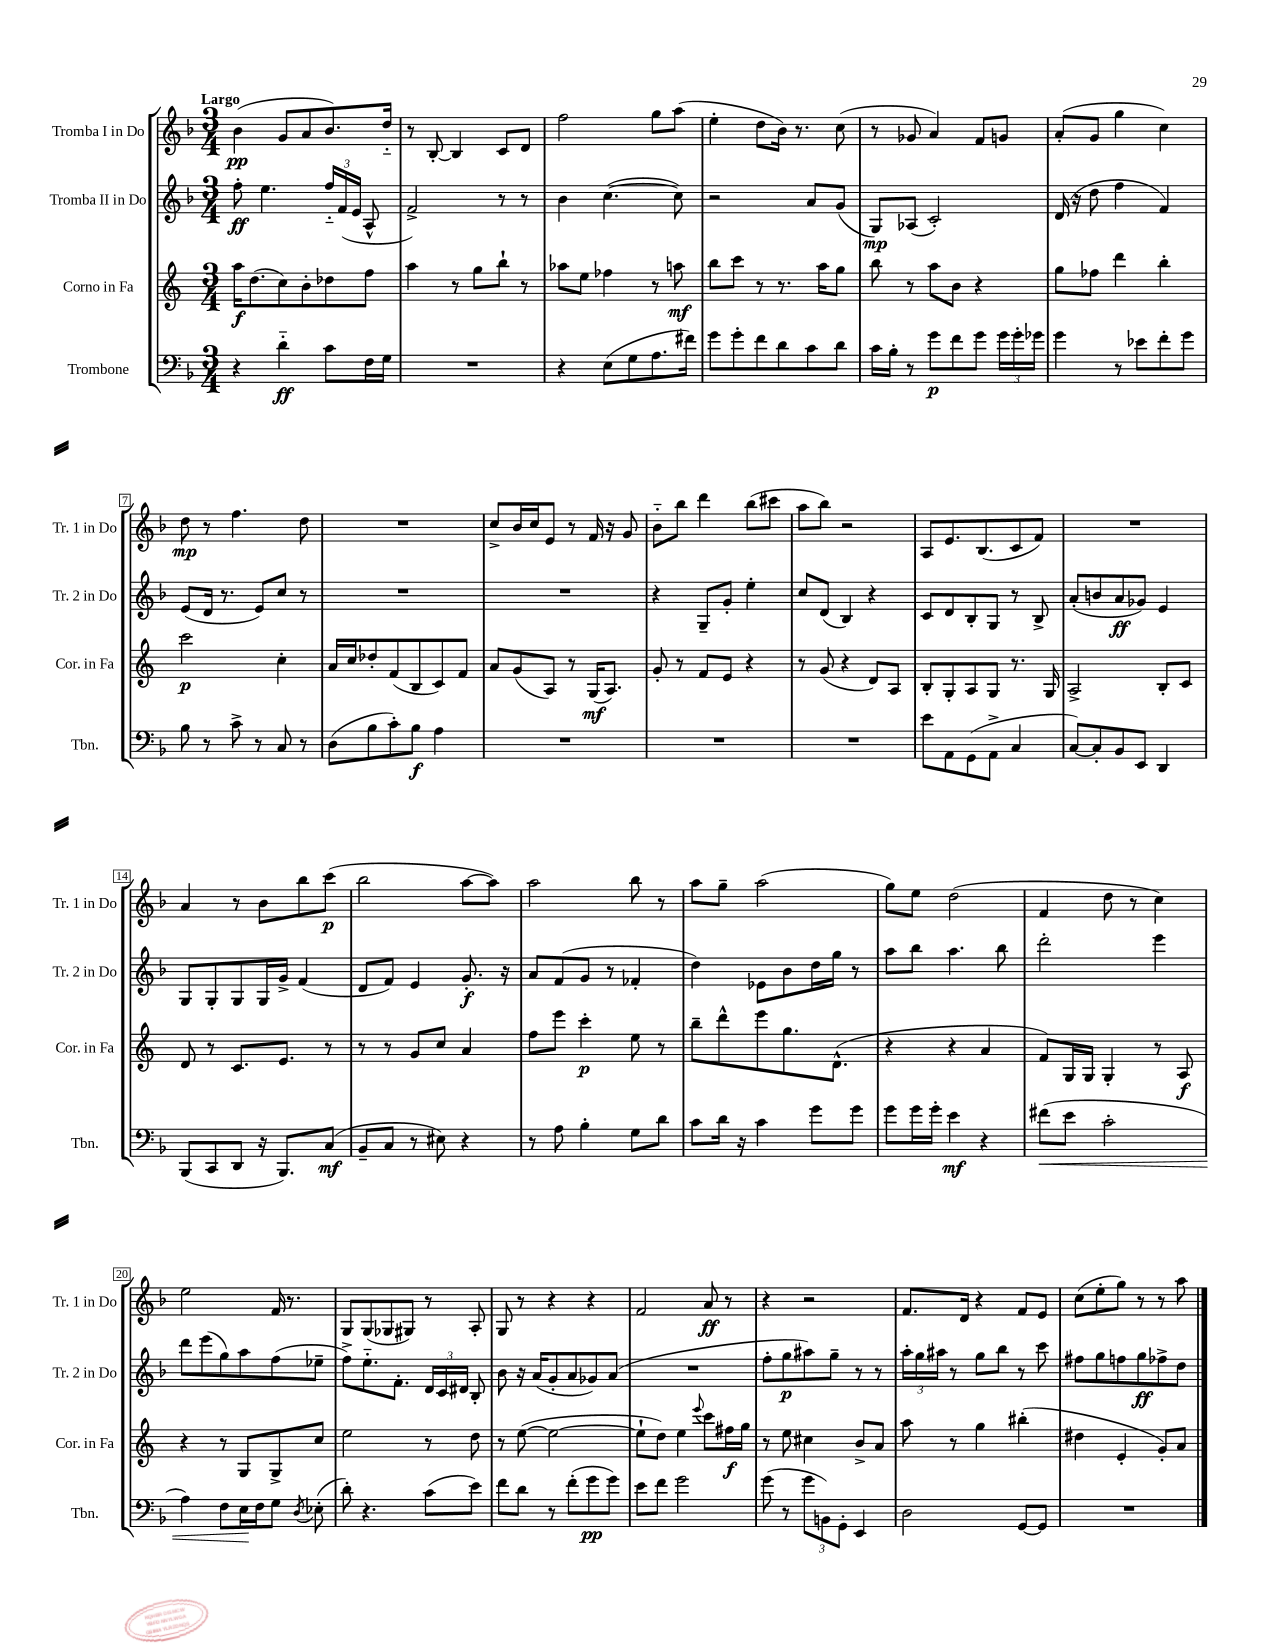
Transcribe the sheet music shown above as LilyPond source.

<<
\new StaffGroup <<
\new Staff = "s0" \with { instrumentName = "Tromba I in Do" shortInstrumentName = "Tr. 1 in Do" } {
    \clef treble \key f \major \numericTimeSignature \time 3/4 \tempo "Largo"
    \autoBeamOff bes'4\pp( g'8[ a'8 bes'8.) d''16]-_ |
    r8 bes8~-. bes4 c'8[ d'8] |
    f''2 g''8[ a''8]( |
    e''4-. d''8[ bes'16]) r8. c''8( |
    r8 ges'8 a'4) f'8[ g'8] |
    a'8[-.( g'8] g''4 c''4) |
    d''8\mp r8 f''4. d''8 |
    R2. |
    c''8[-> bes'16 c''16 e'8] r8 f'16 r16 g'8 |
    bes'8[-_ bes''8] d'''4 bes''8[( cis'''8] |
    a''8[ bes''8]) r2 |
    a8[ e'8. bes8.( c'8 f'8]) |
    R2. |
    a'4 r8 bes'8[ bes''8 c'''8]\p( |
    bes''2 a''8[~ a''8]) |
    a''2 bes''8 r8 |
    a''8[ g''8]-- a''2( |
    g''8[) e''8] d''2( |
    f'4 d''8 r8 c''4) |
    e''2 f'16 r8. |
    g8[ g8( ges8 gis8]) r8 a8-. |
    g8 r8 r4 r4 |
    f'2 a'8\ff r8 |
    r4 r2 |
    f'8.[ d'16] r4 f'8[ e'8] |
    c''8[( e''8-. g''8]) r8 r8 a''8 \bar "|." |
}
\new Staff = "s1" \with { instrumentName = "Tromba II in Do" shortInstrumentName = "Tr. 2 in Do" } {
    \clef treble \key f \major \numericTimeSignature \time 3/4
    \autoBeamOff f''8-.\ff e''4. \tuplet 3/2 { f''16[-_ f'16( e'16] } a8-^ |
    f'2->) r8 r8 |
    bes'4 c''4.~( c''8) |
    r2 a'8[ g'8]( |
    g8[\mp) aes8]( c'2-.) |
    d'16( r16 d''8 f''4 f'4) |
    e'8[( d'16] r8. e'8[) c''8] r8 |
    R2. |
    R2. |
    r4 g8[-- g'8]-. e''4-. |
    c''8[ d'8]( bes4) r4 |
    c'8[ d'8 bes8-. g8] r8 bes8-> |
    a'8[-.( b'8 a'8\ff ges'8]) e'4 |
    g8[ g8-. g8 g16 g'16]-> f'4( |
    d'8[ f'8]) e'4 g'8.-.\f r16 |
    a'8[ f'8( g'8] r8 fes'4-. |
    d''4) ees'8[ bes'8 d''16 g''16] r8 |
    a''8[ bes''8] a''4. bes''8 |
    d'''2-. e'''4 |
    d'''8[ e'''8( g''8) a''8 f''8( ees''8]-- |
    f''8[->) e''8.-_ f'8.]-. \tuplet 3/2 { d'16[ c'16 dis'16] } bes8-. |
    bes'8 r16 a'16[( g'8-. a'8 ges'8) a'8]( |
    R2. |
    f''8[-. g''8\p ais''8) g''8]-- r8 r8 |
    \tuplet 3/2 { a''16[-. g''16 ais''16] } r8 g''8[ bes''8] r8 c'''8 |
    fis''8[ g''8 f''8 g''8\ff fes''8-> d''8] \bar "|." |
}
\new Staff = "s2" \with { instrumentName = "Corno in Fa" shortInstrumentName = "Cor. in Fa" } {
    \clef treble \key c \major \numericTimeSignature \time 3/4
    \autoBeamOff a''16[\f d''8.( c''8) b'8-. des''8 f''8] |
    a''4 r8 g''8[ b''8]-! r8 |
    aes''8[ e''8] fes''4 r8 a''8\mf |
    b''8[ c'''8] r8 r8. a''16[ g''8] |
    b''8 r8 a''8[ b'8] r4 |
    g''8[ fes''8] d'''4 b''4-. |
    c'''2\p c''4-. |
    a'16[ c''16 des''8-. f'8( b8 c'8) f'8] |
    a'8[ g'8( a8]) r8 g16[\mf( a8.]) |
    g'8-. r8 f'8[ e'8] r4 |
    r8 g'8( r4 d'8[) a8] |
    b8[-. g8-. a8 g8] r8. g16 |
    a2-> b8[-. c'8] |
    d'8 r8 c'8.[ e'8.] r8 |
    r8 r8 g'8[ c''8] a'4 |
    f''8[ e'''8] c'''4-.\p e''8 r8 |
    b''8[-- d'''8-^ e'''8 g''8. d'8.]-^( |
    r4 r4 a'4 |
    f'8[) g16 g16] g4-. r8 a8\f |
    r4 r8 g8[ g8-> c''8] |
    e''2 r8 d''8 |
    r8 e''8~( e''2~ |
    e''8[-! d''8]) e''4 \appoggiatura { e'''8 } c'''8[ fis''16\f g''16] |
    r8 e''8 cis''4 b'8[-> a'8] |
    a''8 r8 g''4 bis''4-.( |
    dis''4 e'4-. g'8[-.) a'8] \bar "|." |
}
\new Staff = "s3" \with { instrumentName = "Trombone" shortInstrumentName = "Tbn." } {
    \clef bass \key f \major \numericTimeSignature \time 3/4
    \autoBeamOff r4 d'4-_\ff c'8[ f16 g16] |
    R2. |
    r4 e8[( g8 a8. fis'16]) |
    g'8[ g'8-. f'8 d'8 c'8 d'8] |
    c'16[ bes16]-. r8 g'8[\p f'8 g'8] \tuplet 3/2 { g'16[ g'16-. ges'16] } |
    g'4 r8 ees'8[ f'8-. g'8] |
    bes8 r8 c'8-> r8 c8 r8 |
    d8[( bes8 c'8-.) bes8]\f a4 |
    R2. |
    R2. |
    R2. |
    e'8[ a,8 g,8( a,8]-> c4 |
    c8[~) c8-. bes,8 e,8] d,4 |
    bes,,8[( c,8 d,8] r16 bes,,8.[) c8]\mf( |
    bes,8[-- c8] r8 eis8) r4 |
    r8 a8 bes4-. g8[ d'8] |
    c'8[ d'16] r16 c'4 g'8[ g'8] |
    g'8[ g'16 g'16]-. e'4\mf r4 |
    fis'8[\<( e'8] c'2-. |
    a4) f8[ e16\! f16 g8] \acciaccatura { d8 } ees8-.( |
    d'8-.) r4. c'8[( e'8]) |
    f'8[ d'8] r8 f'8[-.( g'8\pp g'8]) |
    e'8[ f'8] g'2 |
    g'8( r8 \tuplet 3/2 { g'8[ b,8) g,8]-. } e,4 |
    d2 g,8[~ g,8] |
    R2. \bar "|." |
}
>>
>>
\layout { \context { \Score \override BarNumber.stencil = #(make-stencil-boxer 0.1 0.3 ly:text-interface::print) } }
